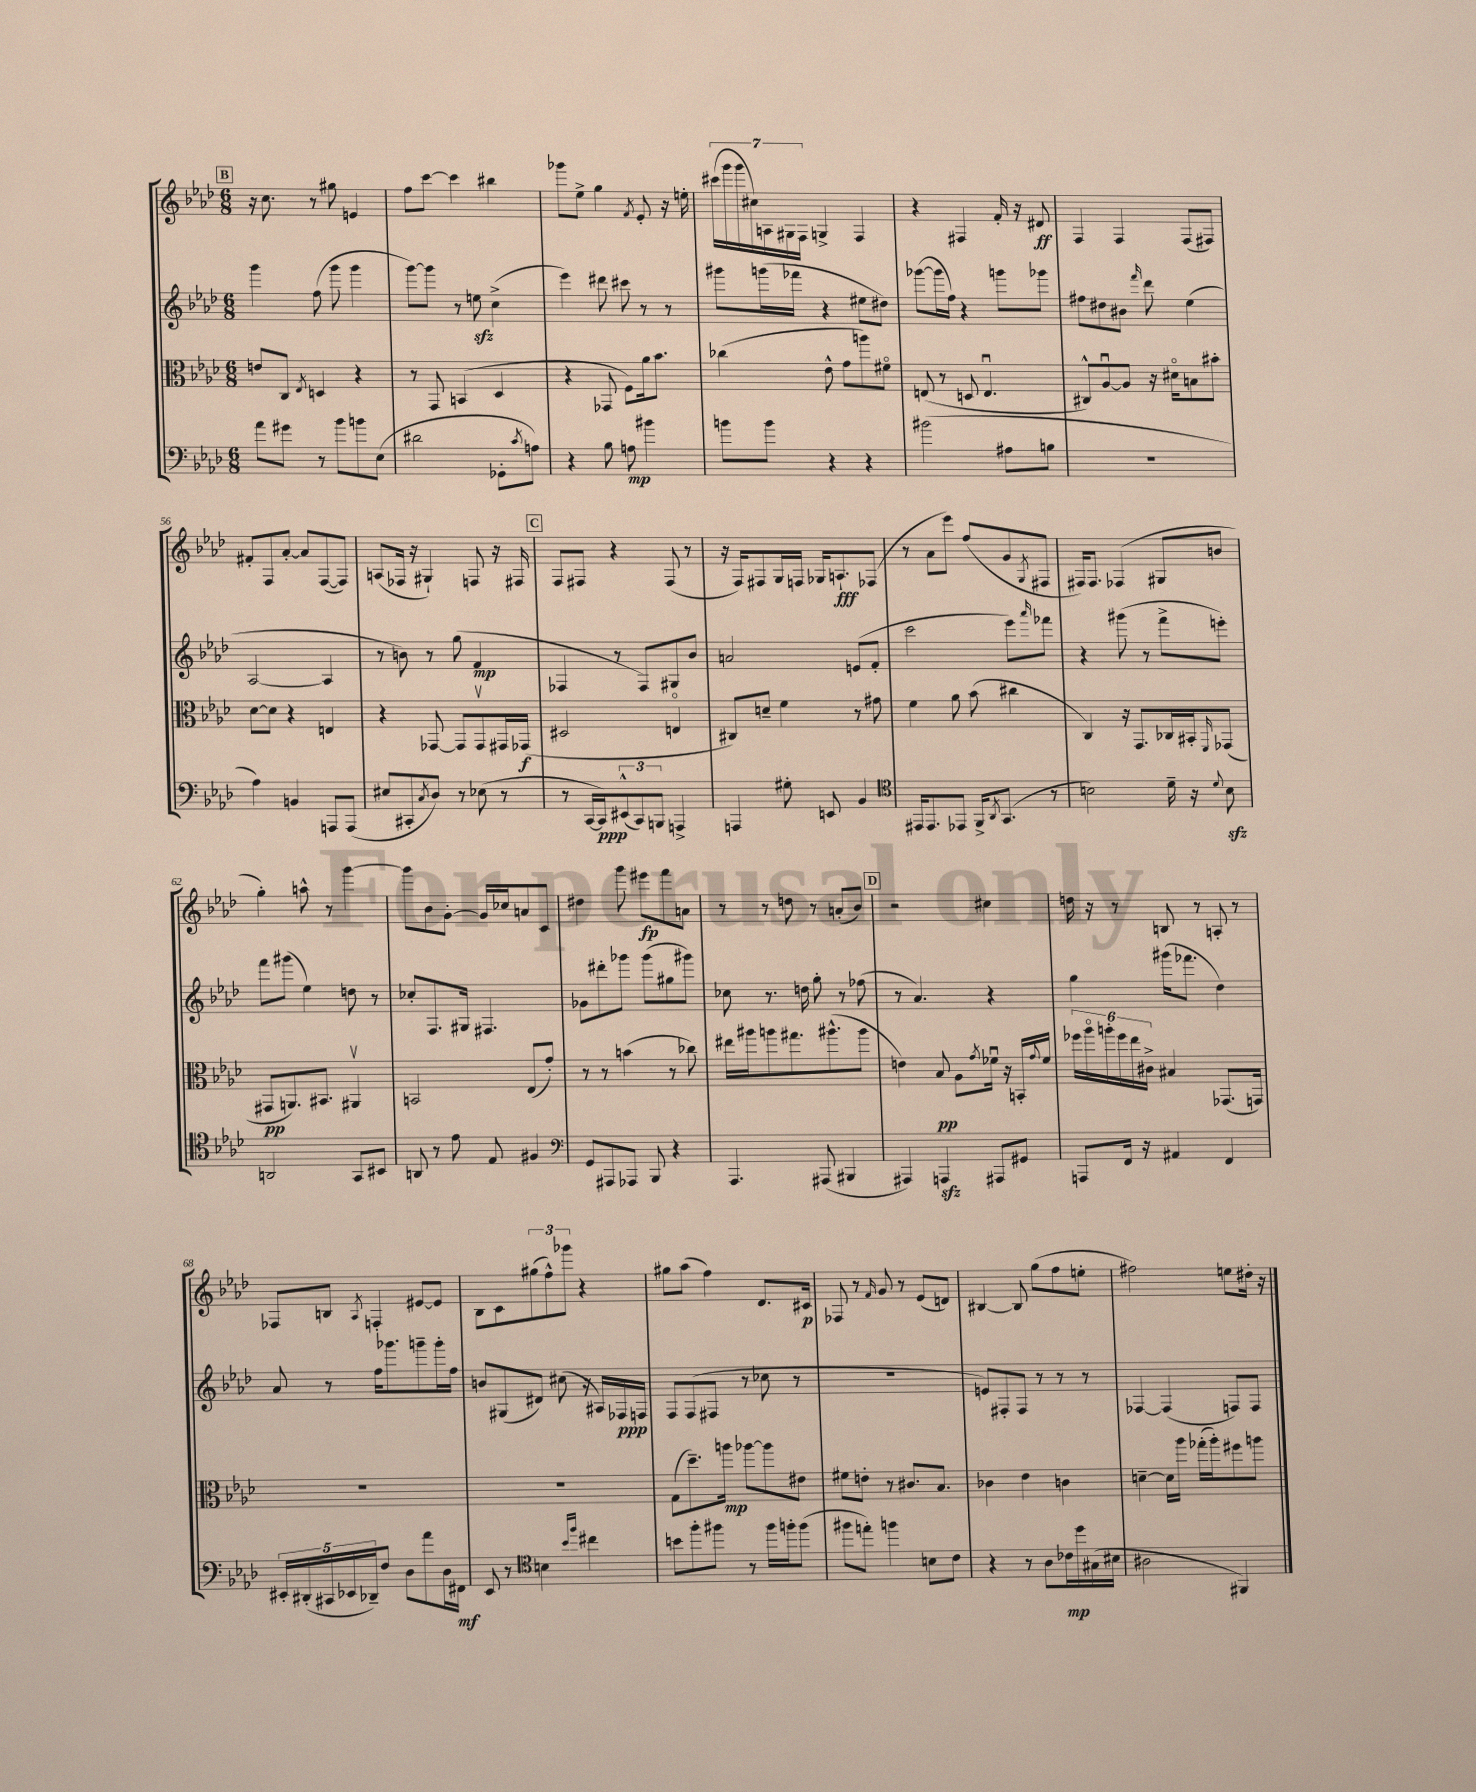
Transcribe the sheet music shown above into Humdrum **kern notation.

**kern	**kern	**kern	**kern
*staff4	*staff3	*staff2	*staff1
*clefF4	*clefC3	*clefG2	*clefG2
*k[b-e-a-d-]	*k[b-e-a-d-]	*k[b-e-a-d-]	*k[b-e-a-d-]
*M6/8	*M6/8	*M6/8	*M6/8
8a-	8e	4ggg	16r
.	.	.	8.cc
8g#	8C	.	.
.	8qE-	.	.
8r	4D	(8ff	8r
8b-	.	8ggg	8gg#
8b	4r	4ggg	4e
(8E-	.	.	.
=	=	=	=
2d#	8r	[8ggg)	8ff
.	8GG	8ggg]	[8ccc
.	(4BB	8r	4ccc]
.	.	8ee	.
8GG-'	4D-	(4cc^	4bb#
8qc	.	.	.
8A)	.	.	.
=	=	=	=
4r	4r	4eee-)	8ggg-
.	.	.	8ee-^
8B-	8GG-	8ddd#	4gg
8A	8F)	8ccc#	.
.	.	.	8qf
4b#	16a-	8r	8e-'
.	8.b-	.	.
.	.	8r	16r
.	.	.	16ee'
=	=	=	=
8b	(4cc-	8ggg#	(28ccc#
.	.	.	28ggg
.	.	.	28ggg
.	.	.	28cc#)
8b	.	(16ggg	.
.	.	.	28A
.	.	.	28G#
.	.	16fff-	.
.	.	.	28F
4r	8e-^^	4r	4G^
.	8g	.	.
4r	8aa)	8ee#	4F
.	8f#o	8dd#)	.
=	=	=	=
(2b#	(8E	([8ggg-	4r
.	8r	16ggg-]	.
.	.	16ff)	.
.	8D	4r	4F#
.	4.Eu	.	.
8A#	.	8ggg	16f'
.	.	.	16r
8B	.	8ggg-	8d#
=	=	=	=
2.r	8C#^^)	8ff#	4F
.	[8A-u	8dd#	.
.	8A-]	8b#	4F
.	.	16qqfff	.
.	16r	8ddd-	.
.	16d#o	.	.
.	8B	(4ee-	(8F
.	8b#'	.	8F#)
=	=	=	=
4A-)	[8d-	[2A-	8f#'
.	8d-]	.	8F
4BB	4r	.	[8a-'
.	.	.	8a-]
8AAA	4E	4A-]	([8F
(8AAA	.	.	8F])
=	=	=	=
8E#	4r	8r	(8A
8CC#'	.	8b)	16F-
.	.	.	16r
8qC	.	.	.
8D-)	[8GG-	8r	4G#`)
8r	8GG-]	(8gg	.
(8E-	8GG-v	4f	8F
8r	16GG#	.	16r
.	(16GG-	.	16F#
=	=	=	=
8r	2D#	4F-	8F
[16CC	.	.	8F#
16CC])	.	.	.
(12EE#^^	.	8r	4r
12CC)	.	.	.
.	.	8F-)	.
12BBB	.	.	.
4AAA^	4Eo	8G#	(8F#
.	.	8b-	8r
=	=	=	=
4AAA	8C#)	2a	16r
.	.	.	16F)
.	8d~	.	8F#
8G#'	4f	.	16G
.	.	.	16F
8EE	.	.	16G-
.	.	.	8.A`
4BB-	8r	(8e	.
.	8g#	8f'	(8F-
=	=	=	=
*clefC4	*	*	*
16EE#	4f	2ccc	8r
8.EE#	.	.	.
.	.	.	8a-
8EE-	8a-	.	8eee-)
16FF^	(8b-	.	(8ff
8qAA-	.	.	.
(8.GG	.	.	.
.	4cc#	8eee-)	8g
.	.	16qqaaa-	8qG
8r	.	8fff-	8F#
=	=	=	=
2B)	4C)	4r	16F#)
.	.	.	8.F#
.	16r	(8ggg#	(4F-
.	8.GG	.	.
.	.	8r	.
16d-~	16C-	8fff^	8G#
16r	16BB#'	.	.
8qqd-	16qqFF	.	.
8B	(8GG-	8eee')	8b
=	=	=	=
2AA	8GG#	8fff	4gg')
.	8.AA)	(8ggg#	.
.	.	4ee-)	8aa^^
.	8.BB#	.	.
.	.	.	8r
8GG	4AA#v	8dd	[4ggg
8BB#	.	8r	.
=	=	=	=
8AA	2BB	8cc-'	8ggg]
8r	.	8.F	8b-
8e-	.	.	[8g'
.	.	16G#	.
8E-	.	4.F#	16g]
.	.	.	16cc-
4F#	(8E-	.	8a
.	8g')	.	8c
=	=	=	=
*clefF4	*	*	*
8GG	8r	8g-	4dd#
8AAA#	8r	8ddd#'	.
8AAA-	(4b	8ggg-	8ggg
8BBB-	.	(8ggg-	8eee#
4r	8r	8gg#	8fff
.	8cc-)	8ggg#)	8a
=	=	=	=
4.AAA-	16ee#	8cc-	8r
.	16aa#	.	.
.	8aa	8.r	8r
.	8.gg#	.	8dd
.	.	16dd	.
(8AAA#	.	8gg'	8r
.	(8.aa#^^	.	.
4BBB#	.	8r	(8a'
.	8aa#	(8ff-	8b-)
=	=	=	=
4AAA#)	4e)	8r	2r
.	.	4.a-)	.
4AAA	8B-	.	.
.	8A-	.	.
.	8qg	.	.
8AAA#	16f-u	4r	4cc#
.	16r	.	.
8GG#	16BB'	.	.
.	8qqg	.	.
.	16f-	.	.
=	=	=	=
8AAA	24ff-	4gg	16dd
.	24aa-o	.	.
.	.	.	16r
.	24aa'	.	.
16FF	24ff-	.	8r
.	24ee-	.	.
16r	.	.	.
.	24c#^	.	.
4AA#	4B#	(16ggg#	8B
.	.	8.fff-	.
.	.	.	8r
4FF	(8.GG-	4dd-)	8A'
.	.	.	8r
.	16GG)	.	.
=	=	=	=
20EE#'	2.r	8a-	8F-
(20DD#'	.	.	.
20CC#	.	.	.
.	.	8r	8B
20EE-	.	.	.
20DD-~)	.	.	.
.	.	.	8qA-
8F	.	16ff	4F'
.	.	8.ggg-	.
8D-	.	.	.
8a-	.	8ggg~	[8e#
16D-	.	16ggg'	8e#]
16FF#	.	16ff	.
=	=	=	=
8EE-	2.r	8b	8B-
8r	.	(8G#	8c
*clefC4	*	*	*
4B	.	8d#)	(12gg#
.	.	.	12ff^^)
.	.	(8cc#	.
.	.	.	12ggg-
16qqb-	.	.	.
16qqff	.	.	.
4cc#	.	16r	4r
.	.	16A#)	.
.	.	16F-	.
.	.	16F	.
=	=	=	=
8b	(8G	8F	8gg#
8ff'	8.dd-~)	(8F	(8aa-
8ff#	.	8F#	4ff)
.	16aa	.	.
8r	[8aa-	8r	.
16ff#	8aa-]	8cc-	8.d-
16ff'	.	.	.
(8ff	8e#	8r	.
.	.	.	16c#
=	=	=	=
8ff#	8f#	2.r	8F-
8ee')	8e'	.	8r
.	.	.	16qqf
4ff	8r	.	8g
.	8.c#	.	8r
8B	.	.	(8e-
.	8.B-	.	.
8c	.	.	8d)
=	=	=	=
4r	4c-	8e)	[4B#
.	.	8F#'	.
8r	4e-	8F#	8B#]
8A-	.	8r	(8gg
16c-	4c	8r	8ff
16dd-	.	.	.
(16G#	.	8r	8ee'
16B#	.	.	.
=	=	=	=
2A#	[4d~	[4F-	2ff#)
.	16d]	(4F-]	.
.	16aa-	.	.
.	(16gg-'	.	.
.	16aa-')	.	.
4FF#)	8ff#	8F)	8ee
.	8aa	8F	16dd#'
.	.	.	16r
==	==	==	==
*-	*-	*-	*-
